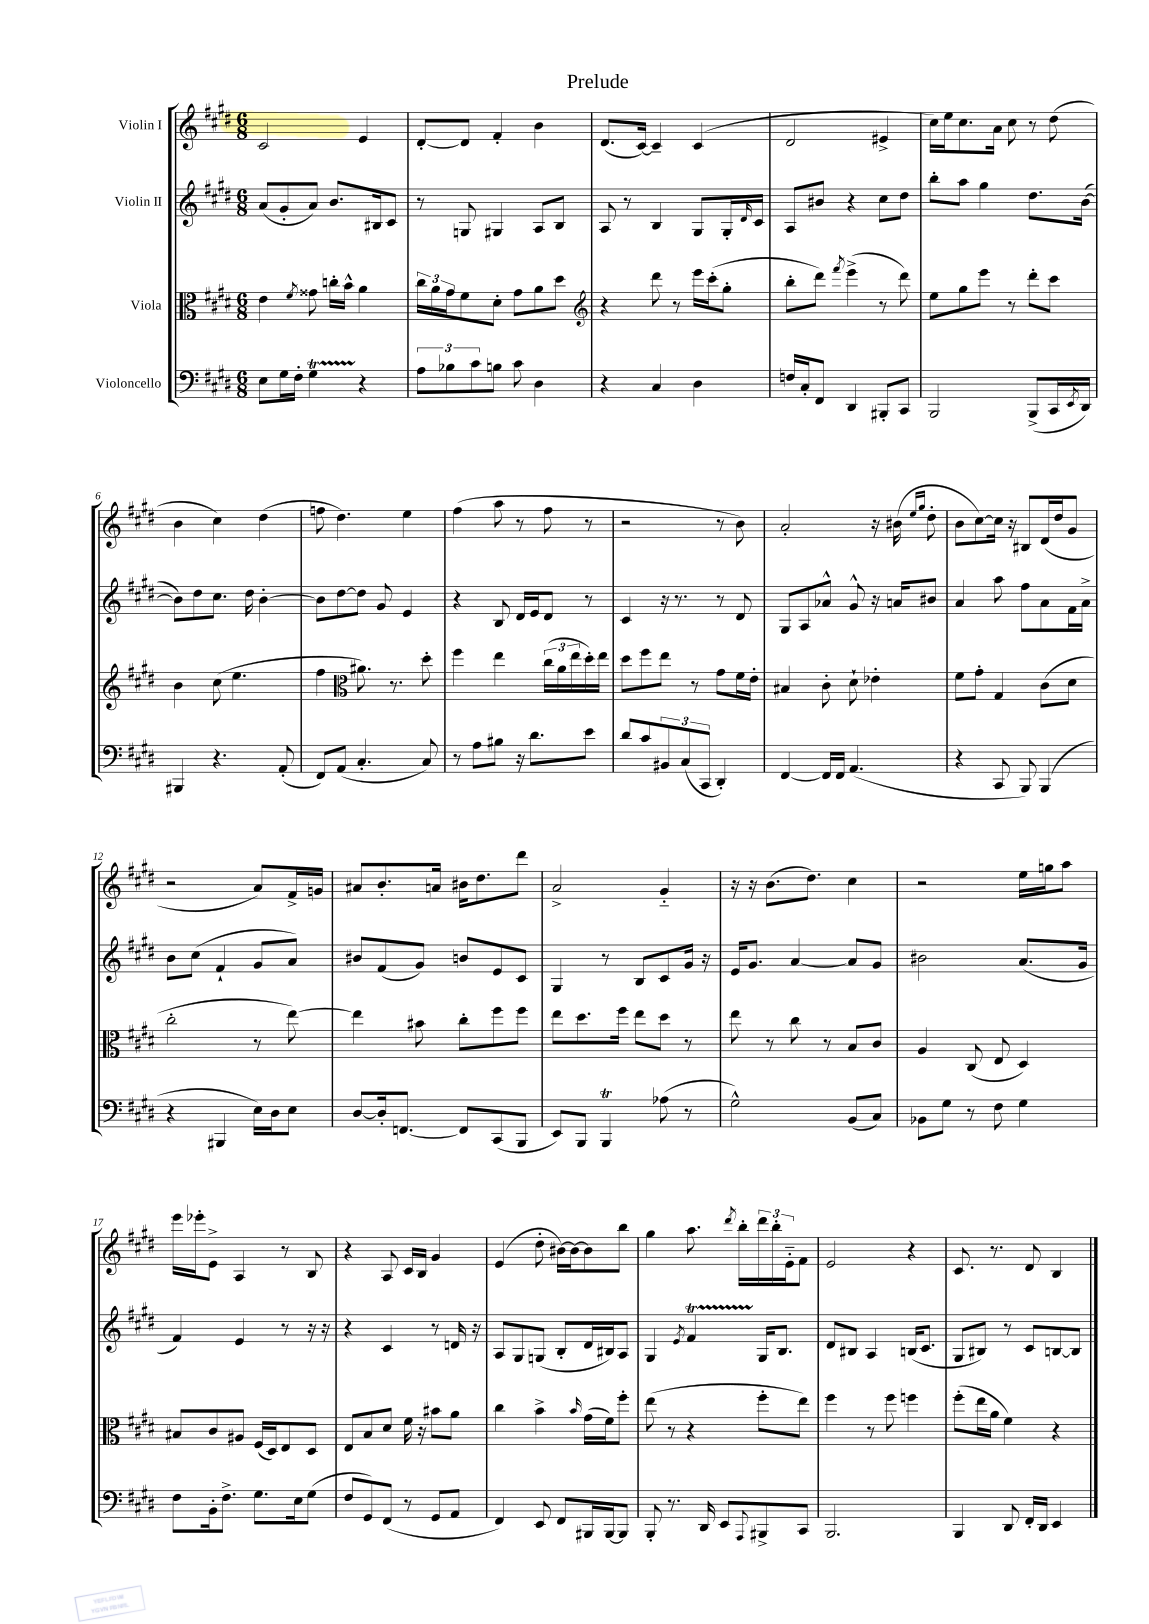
\header { title = "Prelude" }
<<
\new StaffGroup <<
\new Staff = "s0" \with { instrumentName = "Violin I" } {
    \clef treble \key e \major \numericTimeSignature \time 6/8
    cis'2 e'4 |
    dis'8~-. dis'8 fis'4-. b'4 |
    dis'8.( cis'16~) cis'4-- cis'4( |
    dis'2 eis'4-> |
    cis''16) e''16 cis''8. a'16 cis''8 r8 dis''8( |
    b'4 cis''4) dis''4( |
    f''8 dis''4.) e''4 |
    fis''4( a''8 r8 fis''8 r8 |
    r2 r8 b'8) |
    a'2-. r16 bis'16( \grace { e''16 gis''16 } dis''8-. |
    b'8 cis''8~) cis''16 r16 bis8 dis'16( dis''16 gis'8 |
    r2 a'8) fis'16-> g'16 |
    ais'8 b'8.-. a'16 bis'16 dis''8. dis'''8 |
    a'2-> gis'4-_ |
    r16 r16 b'8.( dis''8.) cis''4 |
    r2 e''16 g''16 a''8 |
    e'''16 ees'''16-. e'8-> a4 r8 b8 |
    r4 a8 cis'16 b16 gis'4 |
    e'4( dis''8-. bis'16~) bis'16~ bis'8 b''8 |
    gis''4 a''8. \acciaccatura { dis'''8 } b''16-. \tuplet 3/2 { dis'''16 b''16-. e'16-_ } fis'8 |
    e'2 r4 |
    cis'8. r8. dis'8 b4 \bar "|." |
}
\new Staff = "s1" \with { instrumentName = "Violin II" } {
    \clef treble \key e \major \numericTimeSignature \time 6/8
    a'8( gis'8-. a'8) b'8. bis16 cis'8 |
    r8 g8 gis4 a8 b8 |
    a8 r8 b4 gis8 gis16-. \grace { dis'16 } cis'16 |
    a8 bis'8 r4 cis''8 dis''8 |
    b''8-. a''8 gis''4 dis''8. b'16~( |
    b'8) dis''8 cis''8. dis''16 b'4~-. |
    b'8 dis''8~ dis''8 gis'8 e'4 |
    r4 b8 dis'16 e'16 dis'8 r8 |
    cis'4 r16 r8. r8 dis'8 |
    gis8 a8 aes'8-^ gis'8-^ r16 a'16 bis'8 |
    a'4 a''8 fis''8 a'8 fis'16 a'16-> |
    b'8 cis''8( fis'4-! gis'8 a'8) |
    bis'8 fis'8( gis'8) b'8 e'8 cis'8 |
    gis4 r8 b8 cis'8 gis'16 r16 |
    e'16 gis'8. a'4~ a'8 gis'8 |
    bis'2 a'8.( gis'16 |
    fis'4) e'4 r8 r16 r16 |
    r4 cis'4 r8 d'16 r16 |
    a8 gis8 g8( b8-. dis'16 bis16) a8 |
    gis4 \acciaccatura { e'8 } fis'4\startTrillSpan gis16\stopTrillSpan b8. |
    dis'8 bis8 a4 b16( cis'8. |
    gis8 bis8) r8 cis'8 b8~ b8 \bar "|." |
}
\new Staff = "s2" \with { instrumentName = "Viola" } {
    \clef alto \key e \major \numericTimeSignature \time 6/8
    e'4 \acciaccatura { fis'8 } gisis'8 c''16-. b'16-^ a'4 |
    \tuplet 3/2 { cis''16 a'16 gis'16 } fis'8 dis'8-. gis'8 a'8 dis''8 |
    \clef treble r4 dis'''8 r8 e'''16 cis'''16-.( gis''8-. |
    b''8-. dis'''8) \acciaccatura { fis'''8 } e'''4->( r8 dis'''8) |
    e''8 gis''8 e'''8 r8 dis'''8-. cis'''8 |
    b'4 cis''8( e''4. |
    fis''4 \clef alto ais'8.) r8. dis''8-. |
    fis''4 e''4 \tuplet 3/2 { cis''16( a'16 e''16 } dis''16-.) e''16 |
    dis''8 fis''8 e''8 r8 gis'8 fis'16 e'16-. |
    bis4 cis'8-. dis'8-! ees'4-. |
    fis'8 gis'8-. gis4 cis'8( dis'8 |
    cis''2-. r8 e''8~) |
    e''4 bis'8 cis''8-. fis''8 fis''8 |
    e''8 dis''8. fis''16 e''8 dis''8 r8 |
    e''8 r8 cis''8 r8 b8 cis'8 |
    a4 cis8( e8 dis4) |
    bis8 cis'8 ais8 fis16( dis16) e8 dis8 |
    e8 b8 dis'8 fis'16 r16 bis'8 a'8 |
    cis''4 b'4-> \grace { b'16 } gis'16( fis'16) fis''8-. |
    e''8( r8 r4 fis''8-. e''8) |
    fis''4 r8 fis''8 f''4 |
    fis''8-.( e''16 a'16 fis'4) r4 \bar "|." |
}
\new Staff = "s3" \with { instrumentName = "Violoncello" } {
    \clef bass \key e \major \numericTimeSignature \time 6/8
    e8 gis16 fis16-. gis4\startTrillSpan r4\stopTrillSpan |
    \tuplet 3/2 { a8 bes8 cis'8 } b8 cis'8 dis4 |
    r4 cis4 dis4 |
    f16 cis16-. fis,8 dis,4 bis,,8-. cis,8 |
    b,,2 b,,8->( cis,16 \acciaccatura { e,8 } dis,16) |
    bis,,4 r4. a,8-.( |
    fis,8) a,8( cis4.-. cis8) |
    r8 a8 bis8 r16 dis'8. e'8 |
    dis'8 cis'8 \tuplet 3/2 { bis,8 cis8( cis,8 } dis,4-.) |
    fis,4~ fis,16 fis,16 a,4.( |
    r4 cis,8 b,,8) b,,4( |
    r4 bis,,4 e16) dis16 e8 |
    dis8~ dis16-. f,8.~ f,8 cis,8( b,,8 |
    e,8) b,,8 b,,4\trill aes8( r8 |
    gis2-^) b,8( cis8) |
    bes,8 gis8 r8 fis8 gis4 |
    fis8 b,16-. fis8.-> gis8. e16 gis8( |
    fis8 gis,8) fis,8( r8 gis,8 a,8 |
    fis,4) e,8 fis,8 bis,,16 bis,,16~ bis,,8 |
    b,,8-. r8. dis,16 e,8 \appoggiatura { a,,8 } bis,,8-> cis,8 |
    b,,2. |
    b,,4 dis,8 fis,16-. dis,16 e,4 \bar "|." |
}
>>
>>
